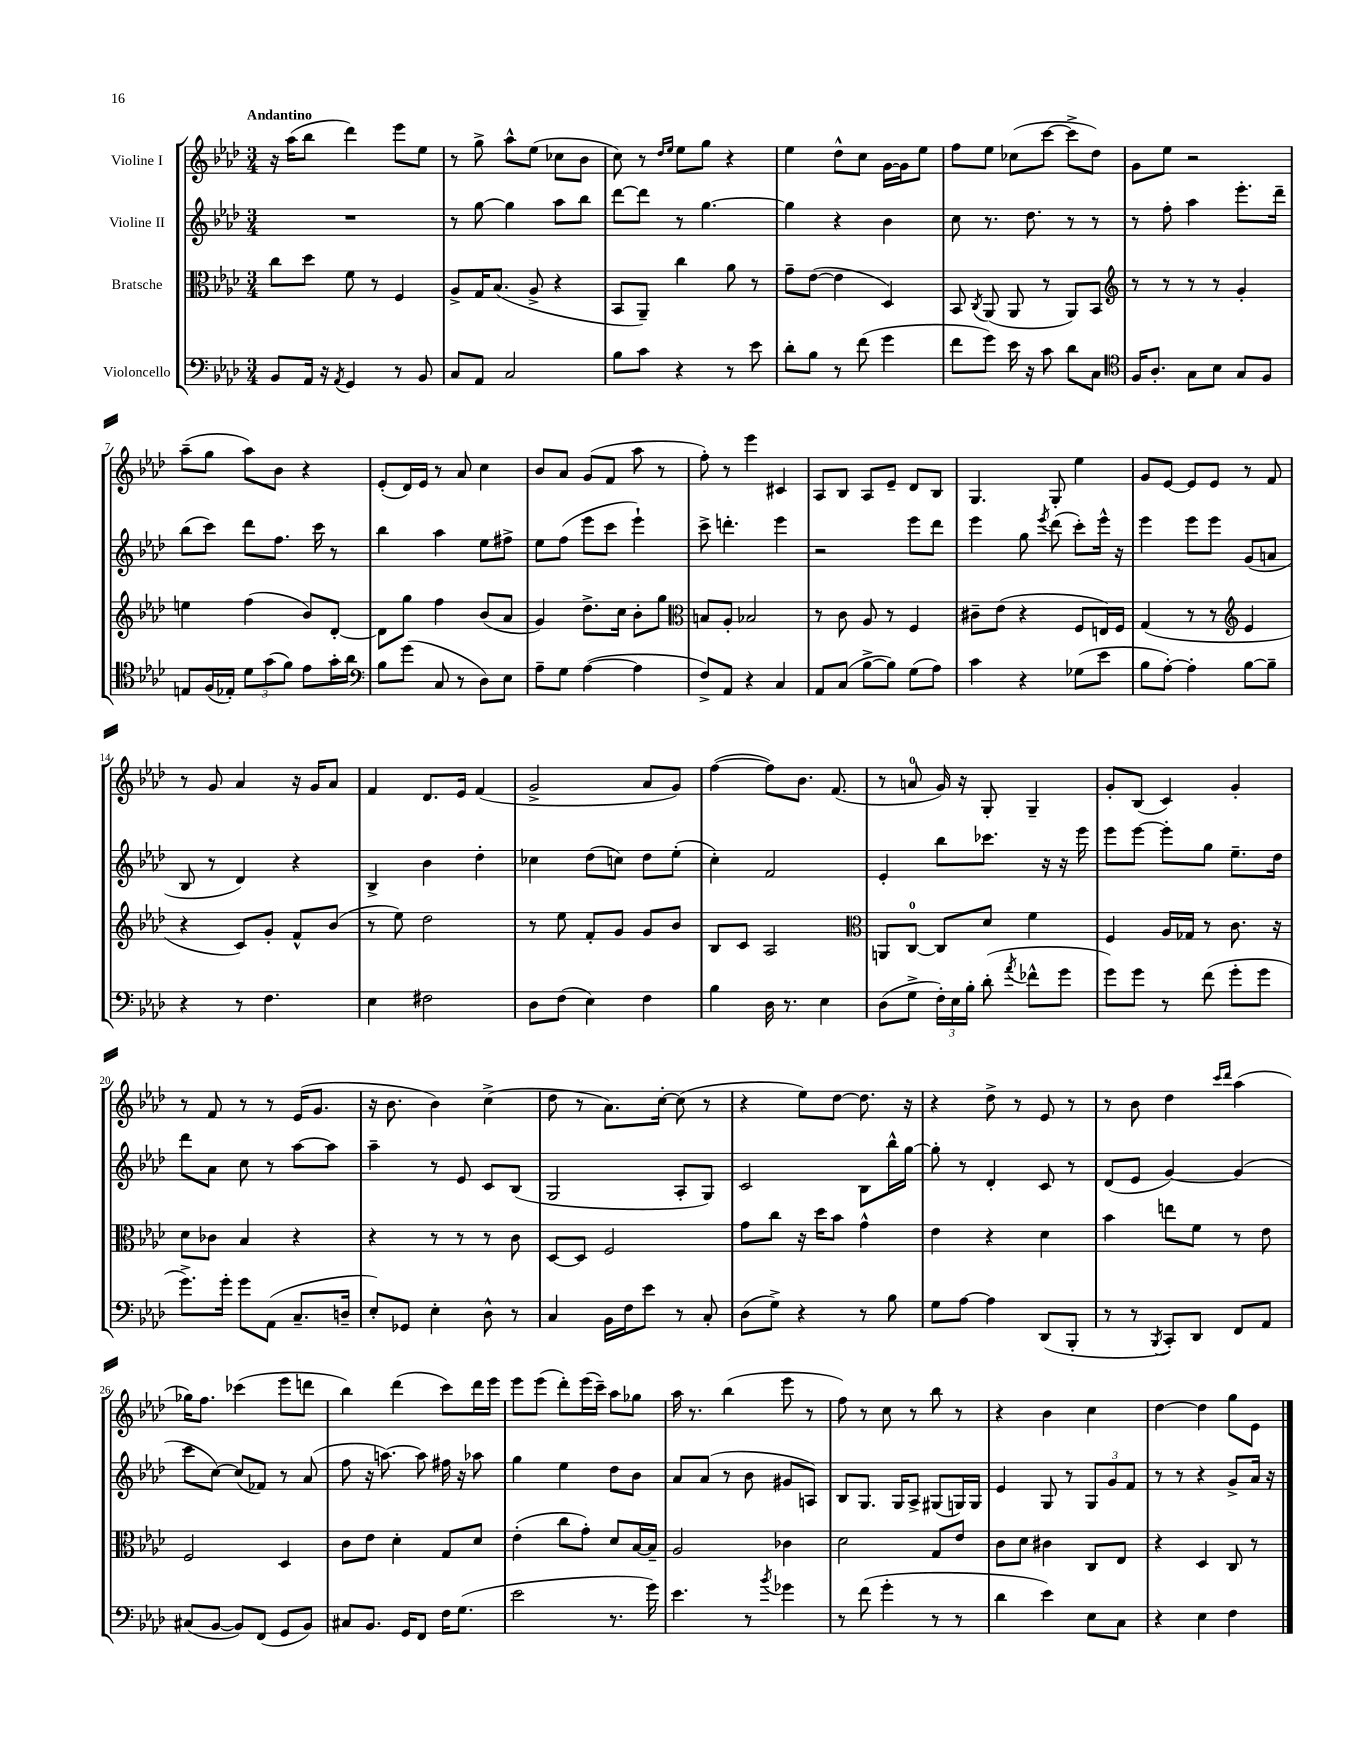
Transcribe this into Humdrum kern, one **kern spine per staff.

**kern	**kern	**kern	**kern
*part4	*part3	*part2	*part1
*staff4	*staff3	*staff2	*staff1
*I"Violoncello	*I"Bratsche	*I"Violine II	*I"Violine I
*clefF4	*clefC3	*clefG2	*clefG2
*k[b-e-a-d-]	*k[b-e-a-d-]	*k[b-e-a-d-]	*k[b-e-a-d-]
*M3/4	*M3/4	*M3/4	*M3/4
=1	=1	=1	=1
!	!	!	!LO:TX:a:B:t=Andantino
8BB-/L	8cc\L	2.r	16r
.	.	.	(16aa-\KL
16AA-/Jk	8dd-\J	.	8bb-\J
16r	.	.	.
8qAA-/	.	.	.
4GG/	8f\	.	4ddd-\)
.	8r	.	.
8r	4F/	.	8eee-\L
8BB-/	.	.	8ee-\J
=2	=2	=2	=2
8C/L	8A-^/L	8r	8r
8AA-/J	16G/K	[8gg\	8gg^\
.	(8.B-/J	.	.
2C/	.	4gg\]	8aa-^^\L
.	8A-^/	.	(8ee-\J
.	4r	8aa-\L	8cc-X\L
.	.	8bb-\J	8b-\J
=3	=3	=3	=3
8B-\L	8BB-/L	[8ddd-\L	8cc\)
8c\J	8AA-~/J)	8ddd-\J]	8r
.	.	.	16qqdd-/LL
.	.	.	16qqee-/JJ
4r	4cc\	8r	8ee-\L
.	.	[4.gg\	8gg\J
8r	8a-\	.	4r
8e-\	8r	.	.
=4	=4	=4	=4
8d-'\L	8g~\L	4gg\]	4ee-\
8B-\J	([8e-\J	.	.
8r	4e-\]	4r	8dd-^^\L
(8f\	.	.	8cc\J
4g\	4D-/)	4b-\	[16g\LL
.	.	.	16g\J]
.	.	.	8ee-\J
=5	=5	=5	=5
8f\L	8BB-/	8cc\	8ff\L
.	8qC/	.	.
8g\J)	(8AA-/	8.r	8ee-\J
16e-\	8AA-/	.	(8cc-X\L
16r	.	8.dd-\	.
8c\	8r	.	[8ccc\J
8d-\L	8AA-/L)	8r	8ccc^\L]
8C\J	8BB-/J	8r	8dd-\J)
=6	=6	=6	=6
*clefC4	*clefG2	*	*
16F/KL	8r	8r	8g\L
8.A-'/J	.	.	.
.	8r	8ff'\	8ee-\J
8G\L	8r	4aa-\	2r
8B-\J	8r	.	.
8G/L	4g'/	8.eee-'\L	.
8F/J	.	.	.
.	.	16ddd-~\Jk	.
!!LO:LB:g=z
=7	=7	=7	=7
8En/L	4een\	(8bb-\L	(8aa-~\L
(16F/L	.	8ccc\J)	8gg\J
16E-X'/JJ)	.	.	.
12d-\L	(4ff\	8ddd-\L	8aa-\L)
(12g\	.	.	.
.	.	8.ff\J	8b-\J
12f\J)	.	.	.
8e-\L	8b-/L)	.	4r
.	.	16ccc\	.
16g'\L	[8d-'/J	8r	.
16a-\JJ	.	.	.
=8	=8	=8	=8
*clefF4	*	*	*
8B-\L	8d-\L]	4bb-\	(8e-'/L
(8g\J	8gg\J	.	16d-/L)
.	.	.	16e-/JJ
8C/	4ff\	4aa-\	8r
8r	.	.	8a-/
8D-\L)	(8b-/L	8ee-\L	4cc\
8E-\J	8a-/J	8ff#X^\J	.
=9	=9	=9	=9
8A-~\L	4g/)	8ee-\L	8b-/L
8G\J	.	(8ff\J	8a-/J
([4A-\	8.dd-^\L	8eee-\L	(8g/L
.	.	8ccc\J	8f/J
.	16cc\Jk	.	.
4A-\]	8b-'\L	4eee-`\)	8aa-\
.	8gg\J	.	8r
=10	=10	=10	=10
*	*clefC3	*	*
8F^/L)	8Bn/L	8ccc^\	8ff'\)
8AA-/J	8A-'/J	4.dddn'\	8r
4r	2B-X/	.	4eee-\
4C/	.	4eee-\	4c#X/
=11	=11	=11	=11
8AA-/L	8r	2r	8A-/L
(8C/J	8c\	.	8B-/J
[8B-^\L	8A-/	.	8A-/L
8B-\J])	8r	.	8e-~/J
(8G\L	4F/	8eee-\L	8d-/L
8A-\J)	.	8ddd-\J	8B-/J
=12	=12	=12	=12
4c\	8c#X~\L	4eee-\	4.G/
.	(8e-\J	.	.
4r	4r	8gg\	.
.	.	8qeee-/	.
.	.	(8ddd-\	8G'/
(8G-X\L	8F/L	8ccc'\L)	4ee-\
8e-\J	16En/L)	16eee-^^\Jk	.
.	16F/JJ	16r	.
=13	=13	=13	=13
8B-\L	(4G/	4eee-\	8g/L
[8A-'\J)	.	.	[8e-/J
4A-'\]	8r	8eee-\L	8e-/L]
.	8r	8eee-\J	8e-/J
*	*clefG2	*	*
[8B-\L	4e-/	(8g/L	8r
8B-~\J]	.	8an/J	8f/
!!LO:LB:g=z
=14	=14	=14	=14
4r	4r	8B-/	8r
.	.	8r	8g/
8r	8c/L)	4d-/)	4a-/
4.F\	8g'/J	.	.
.	8f^^/L	4r	16r
.	.	.	16g/KL
.	(8b-/J	.	8a-/J
=15	=15	=15	=15
4E-\	8r	4B-^/	4f/
.	8ee-\)	.	.
2F#X\	2dd-\	4b-\	8.d-/L
.	.	.	16e-/Jk
.	.	4dd-'\	(4f/
=16	=16	=16	=16
8D-\L	8r	4cc-X\	2g^/
(8F\J	8ee-\	.	.
4E-\)	8f'/L	(8dd-\L	.
.	8g/J	8ccn\J)	.
4F\	8g/L	8dd-\L	8a-/L
.	8b-/J	(8ee-'\J	8g/J)
=17	=17	=17	=17
4B-\	8B-/L	4cc'\)	([4ff\
.	8c/J	.	.
16D-\	2A-/	2f/	8ff\L])
8.r	.	.	.
.	.	.	8.b-\J
4E-\	.	.	.
.	.	.	(8.f/
=18	=18	=18	=18
*	*clefC3	*	*
(8D-\L	8AAn/L	4e-'/	8r
8G^\J	[8C/J	.	8an/
24F'\LL)	8C/L]	8bb-\L	16g/)
24E-\	.	.	.
.	.	.	16r
24B-'\JJ	.	.	.
(8d-'\	8d-/J	8.ccc-X\J	8G'/
8qa-/	.	.	.
8f-X^^\L	4f\	.	4G~/
.	.	16r	.
8g\J	.	16r	.
.	.	16eee-\	.
=19	=19	=19	=19
8g\L)	4F/	8eee-\L	8g'/L
8g\J	.	[8eee-\J	(8B-/J
8r	16A-/LL	8eee-'\L]	4c/)
.	16G-X/JJ	.	.
(8f\	8r	8gg\J	.
8g'\L	8.c\	8.ee-~\L	4g'/
8g\J	.	.	.
.	16r	16dd-\Jk	.
!!LO:LB:g=z
=20	=20	=20	=20
8.g^\L)	8d-\L	8ddd-\L	8r
.	8c-X\J	8a-\J	8f/
16g'\Jk	.	.	.
8g\L	4B-/	8cc\	8r
(8AA-\J	.	8r	8r
8.C~/L	4r	[8aa-\L	(16e-/KL
.	.	.	8.g/J
.	.	8aa-\J]	.
16Dn~/Jk	.	.	.
=21	=21	=21	=21
8E-'/L)	4r	4aa-~\	16r
.	.	.	8.b-\
8GG-X/J	.	.	.
4E-'\	8r	8r	4b-\)
.	8r	8e-/	.
8D-^^\	8r	8c/L	(4cc^\
8r	8c\	(8B-/J	.
=22	=22	=22	=22
4C/	[8D-/L	2G/	8dd-\
.	8D-/J]	.	8r
16BB-\LL	2F/	.	8.a-\L)
16F\J	.	.	.
8e-\J	.	.	.
.	.	.	[16cc'\Jk
8r	.	8A-'/L	(8cc\]
8C'/	.	8G/J)	8r
=23	=23	=23	=23
(8D-\L	8g\L	2c/	4r
8G^\J)	8cc\J	.	.
4r	16r	.	8ee-\L)
.	16dd-\KL	.	.
.	8b-\J	.	[8dd-\J
8r	4g^^\	8B-\L	8.dd-\]
8B-\	.	16bb-^^\L	.
.	.	[16gg\JJ	16r
=24	=24	=24	=24
8G\L	4e-\	8gg'\]	4r
[8A-\J	.	8r	.
4A-\]	4r	4d-'/	8dd-^\
.	.	.	8r
(8DD-/L	4d-\	8c/	8e-/
8BBB-'/J	.	8r	8r
=25	=25	=25	=25
8r	4b-\	(8d-/L	8r
8r	.	8e-/J	8b-\
8qBBB-/	.	.	.
8CC'/L)	8een\L	[4g/)	4dd-\
8DD-/J	8f\J	.	.
.	.	.	16qqccc/LL
.	.	.	16qqddd-/JJ
8FF/L	8r	(4g/]	(4aa-\
8AA-/J	8e-\	.	.
!!LO:LB:g=z
=26	=26	=26	=26
(8C#X/L	2F/	8ccc\L	16gg-X\KL)
.	.	.	8.ff\J
[8BB-/J	.	[8cc\J)	.
8BB-/L])	.	(8cc/L]	(4ccc-X\
(8FF/J	.	8f-X/J)	.
8GG/L	4D-/	8r	8eee-\L
8BB-/J)	.	(8a-/	8dddn\J
=27	=27	=27	=27
8C#X/L	8c\L	8ff\	4bb-\)
8.BB-/J	8e-\J	16r	.
.	.	[8.aan\)	.
.	4d-'\	.	(4ddd-\
16GG/KL	.	.	.
8FF/J	.	8aa\]	.
16F\KL	8G/L	16ff#X\	8ccc\L)
(8.G\J	.	16r	.
.	8d-/J	8aa-X\	16ddd-\L
.	.	.	16eee-\JJ
=28	=28	=28	=28
2e-\	(4e-'\	4gg\	8eee-\L
.	.	.	(8eee-\J
.	8cc\L	4ee-\	8ddd-'\L)
.	8g'\J)	.	(16eee-\L
.	.	.	16ccc~\JJ)
8.r	8d-/L	8dd-\L	8aa-\L
.	[16B-/L	8b-\J	8gg-X\J
16g\)	16B-~/JJ]	.	.
=29	=29	=29	=29
4.e-\	2A-/	8a-/L	16aa-\
.	.	.	8.r
.	.	(8a-/J	.
.	.	8r	(4bb-\
8r	.	8b-\	.
8qb-/	.	.	.
4g-X\	4c-X\	8g#X/L	8eee-\
.	.	8An/J)	8r
=30	=30	=30	=30
8r	2d-\	8B-/L	8ff\)
(8f\	.	8.G/J	8r
4g'\	.	.	8cc\
.	.	16G/KL	.
.	.	8A-^/J	8r
8r	8G/L	(8G#X/L	8bb-\
8r	8e-/J	16Gn/L)	8r
.	.	16G/JJ	.
=31	=31	=31	=31
4d-\	8c\L	4e-/	4r
.	8d-\J	.	.
4e-\)	4c#X\	8G/	4b-\
.	.	8r	.
8E-\L	8C/L	12G/L	4cc\
.	.	12g/	.
8C\J	8E-/J	.	.
.	.	12f/J	.
=32	=32	=32	=32
4r	4r	8r	[4dd-\
.	.	8r	.
4E-\	4D-/	4r	4dd-\]
4F\	8C/	8g^/L	8gg\L
.	8r	16a-/Jk	8e-\J
.	.	16r	.
==	==	==	==
*-	*-	*-	*-
